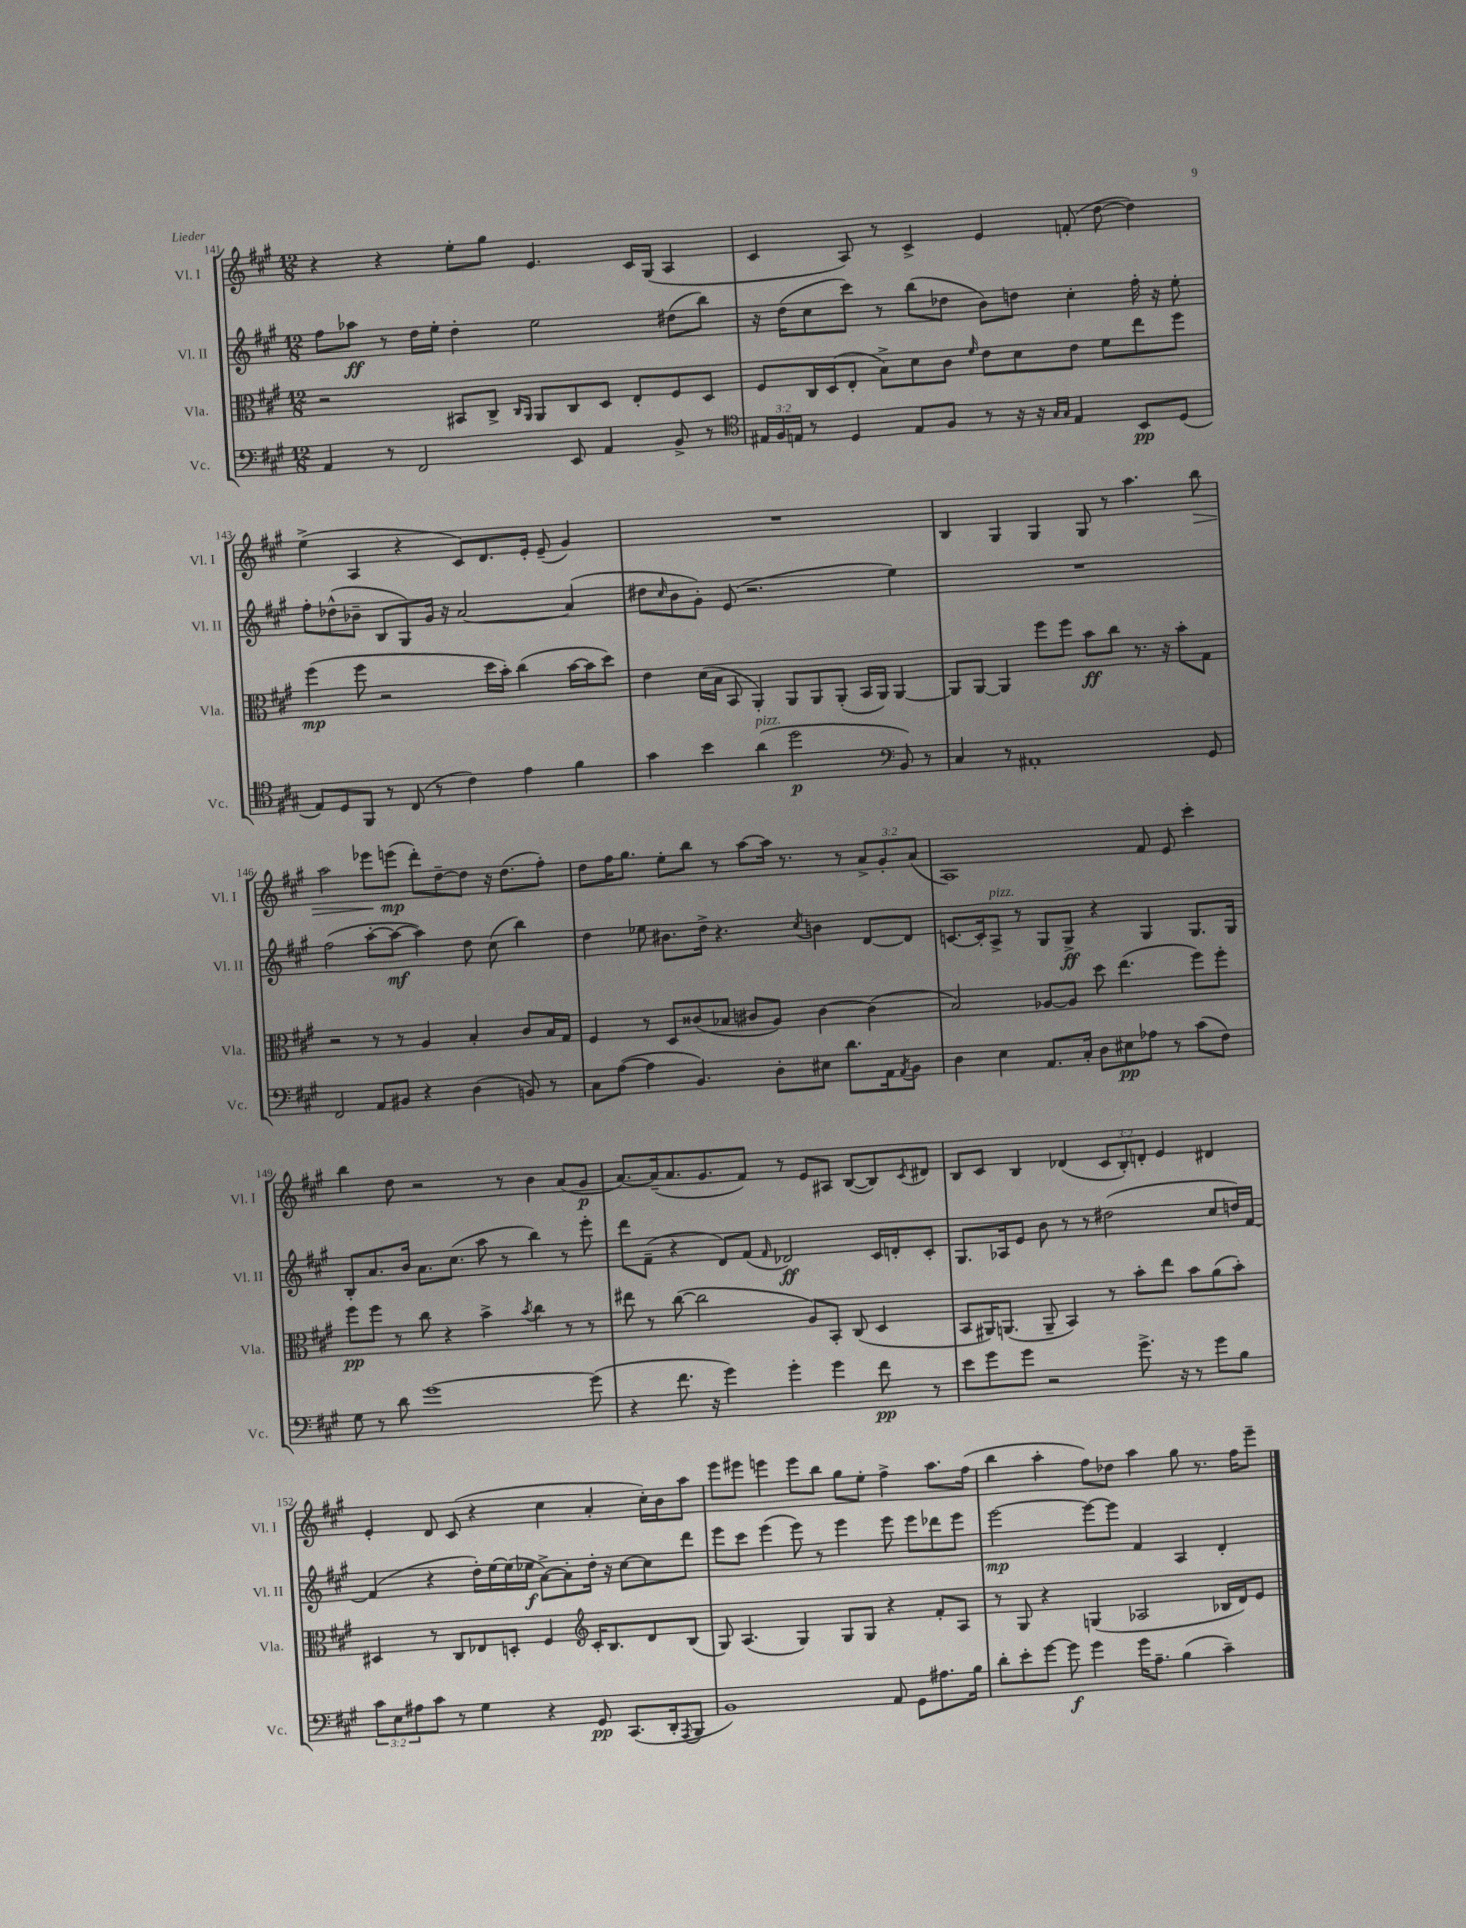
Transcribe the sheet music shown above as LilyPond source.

<<
\new StaffGroup <<
\new Staff = "s0" \with { instrumentName = "Vl. I" shortInstrumentName = "Vl. I" } {
    \clef treble \key a \major \numericTimeSignature \time 12/8 \override Staff.TupletNumber.text = #tuplet-number::calc-fraction-text
    r4 r4 e''8-. gis''8 e'4. cis'16 gis16( a4 |
    cis'4 a8) r8 cis'4-> e'4 f'8-.( d''8~ d''4) |
    e''4->( a4 r4 cis'8) d'8. e'16-. e'8--( gis'4) |
    R1. |
    b4 gis4 gis4 gis8 r8 a''4. b''8\> |
    a''2 ees'''8\! e'''8\mp( d'''8-.) d''8~-- d''8 r16 d''8.( fis''8-.) |
    d''8 fis''16 gis''8. e''8-. b''8 r8 a''8~ a''16 r8. r8 \tuplet 3/2 { a'8-> gis'8-. a'8( } |
    a1) fis'8 e'8 cis'''4-. |
    b''4 d''8 r2 r8 b'4 a'8( gis'8\p |
    a'8.~) a'16--( a'8. gis'8. fis'8) r8 e'8 ais8 b8~( b8) \acciaccatura { cis'8 } dis'8 |
    b8 cis'8 b4 des'4( \tuplet 3/2 { cis'8 b8-.) d'8-. } e'4 dis'4 |
    e'4-. d'8 cis'8( r4 cis''4 a'4-. cis''16-.) b'16 a''8 |
    e'''8 eis'''8 e'''4 e'''8 b''8 gis''8 e''8-. fis''4-> a''8. fis''16( |
    b''4 a''4-. fis''8) des''8 a''4 gis''8 r8. fis''16 e'''8-- \bar "|." |
}
\new Staff = "s1" \with { instrumentName = "Vl. II" shortInstrumentName = "Vl. II" } {
    \clef treble \key a \major \numericTimeSignature \time 12/8
    fis''8 aes''8\ff r8 d''16 e''16-. d''4-. e''2 dis''8( b''8) |
    r16 d''16( cis''8 cis'''8) r8 b''8( des''8 b'8) d''8 cis''4-. fis''16-. r16 e''8-. |
    fis''8-. des''8-^( bes'8-- b8 gis8) gis'16 r16 a'2~ a'4( |
    dis''8 \grace { cis''16 } b'8 gis'8-.) e'8( r2. e''4) |
    R1. |
    fis''2( a''8~-. a''8~\mf a''4) d''8 cis''8( b''4) |
    d''4 ees''8 bis'8. d''16-> r4. \acciaccatura { cis''8 } b'4 d'8~ d'8 |
    c'8.~ c'16-. a8->^\markup { \italic "pizz." } r8 gis8 gis8->\ff r4 gis4 gis8. gis16 |
    b8-. a'8. b'16 a'8. cis''8.( a''8 r8 b''4) r8 e'''8-. |
    d'''8 fis'8--( r4 d'8) fis'8( \grace { fis'16 } des'2\ff) cis'16 d'16-. cis'8-. |
    gis8. aes16 e'8 b'8 r8 r8 dis''2( cis''8 d''16) fis'16~ |
    fis'4( r4 d''16-.) e''16~ e''16( ees''16\f a'8~->) a'8-. d''16-. r16 cis''8~ cis''8 d'''8 |
    e'''8 cis'''8 e'''4( e'''8) r8 e'''4 e'''8 e'''8 des'''8 e'''8 |
    e'''2~\mp e'''8~ e'''8 fis'4 a4 d'4-. \bar "|." |
}
\new Staff = "s2" \with { instrumentName = "Vla." shortInstrumentName = "Vla." } {
    \clef alto \key a \major \numericTimeSignature \time 12/8
    r2 bis,8 cis8-> \grace { cis16 a,16 } a,8 cis8 d8 e8-. fis8 d8 |
    fis8 cis16 d16( e8-. b8->) d'8 cis'8 \grace { fis'16 } e'8 d'8 e'8 fis'8 e''8 fis''8 |
    fis''4\mp( fis''8 r2 d''16 b'16-.) cis''4( b'16~ b'16 d''8) |
    e'4 d'16( b16 b,8 a,4-.) a,8 a,8 a,8-.( b,16 a,16) a,4~ |
    a,8 a,8~ a,4 fis''8 fis''8 b'8\ff cis''8 r8. r16 b'8-. gis8 |
    r2 r8 r8 a4 b4-. cis'8 b16 gis16 |
    fis4 r8 d8 cisis'8( bes8 cis'8 a8) cis'4~ cis'4( |
    b2) aes8~ aes8 d''8 e''4.( fis''8) fis''8-. |
    fis''8\pp fis''8 r8 cis''8 r4 b'4-> \acciaccatura { b'8 } cis''4 r8 r8 |
    eis''8 r8 cis''8~( cis''2 a8) b,8-. cis8( d4 |
    b,8 ais,16) a,8.( a,8-- b,4) r8 b'8-. e''8 b'8 a'8( b'8-.) |
    dis4 r8 cis8 ees8 d8-. fis4 \clef treble cis'16-. b8. d'8 b8( |
    gis8) a4.( gis4) gis8 gis8 r4 fis'8-. a8 |
    r8 gis8 r4 g4( aes2 bes16 d'16) e'8 \bar "|." |
}
\new Staff = "s3" \with { instrumentName = "Vc." shortInstrumentName = "Vc." } {
    \clef bass \key a \major \numericTimeSignature \time 12/8 \override Staff.TupletNumber.text = #tuplet-number::calc-fraction-text
    a,4 r8 fis,2 e,8 a,4 b,8-> r8 |
    \clef tenor \tuplet 3/2 { eis16 fis16 e16 } r8 d4 e8 fis8 r8 r16 r16 \grace { gis16 gis16 } e4 b,8\pp d8( |
    e8) d8 fis,8 r8 cis8( r8 cis'4) e'4 fis'4 |
    gis'4 b'4 a'4^\markup { \italic "pizz." }( d''2\p \clef bass b,8) r8 |
    cis4 r8 ais,1-. gis,8 |
    fis,2 a,8 bis,8 r4 d4( b,8) r8 |
    cis8 a8~( a4 b,4.) d8-. eis8 d'8. a,16 \acciaccatura { a,8 } b,8 |
    d4 e4 a,8. cis16-. d8 eis8\pp aes8 r8 cis'8( fis8) |
    gis8 r8 d'8 gis'1~ gis'8( |
    r4 fis'8. r16 gis'4) gis'4-. gis'4 fis'8\pp r8 |
    e'8 gis'8 gis'8 r2 gis'8.-> r16 r8 gis'8 b8 |
    \tuplet 3/2 { cis'8 e8 ais8 } cis'8 r8 gis4 r4 gis,8\pp cis,8.( d,16-. \acciaccatura { a,,8 } b,,8 |
    b,1) a,8 gis,8 ais8. b16 |
    d'8-. e'8-. gis'8~ gis'8\f gis'4 gis'16 a8.-- b4( cis'4--) \bar "|." |
}
>>
>>
\layout { \context { \Score currentBarNumber = #141 } }
